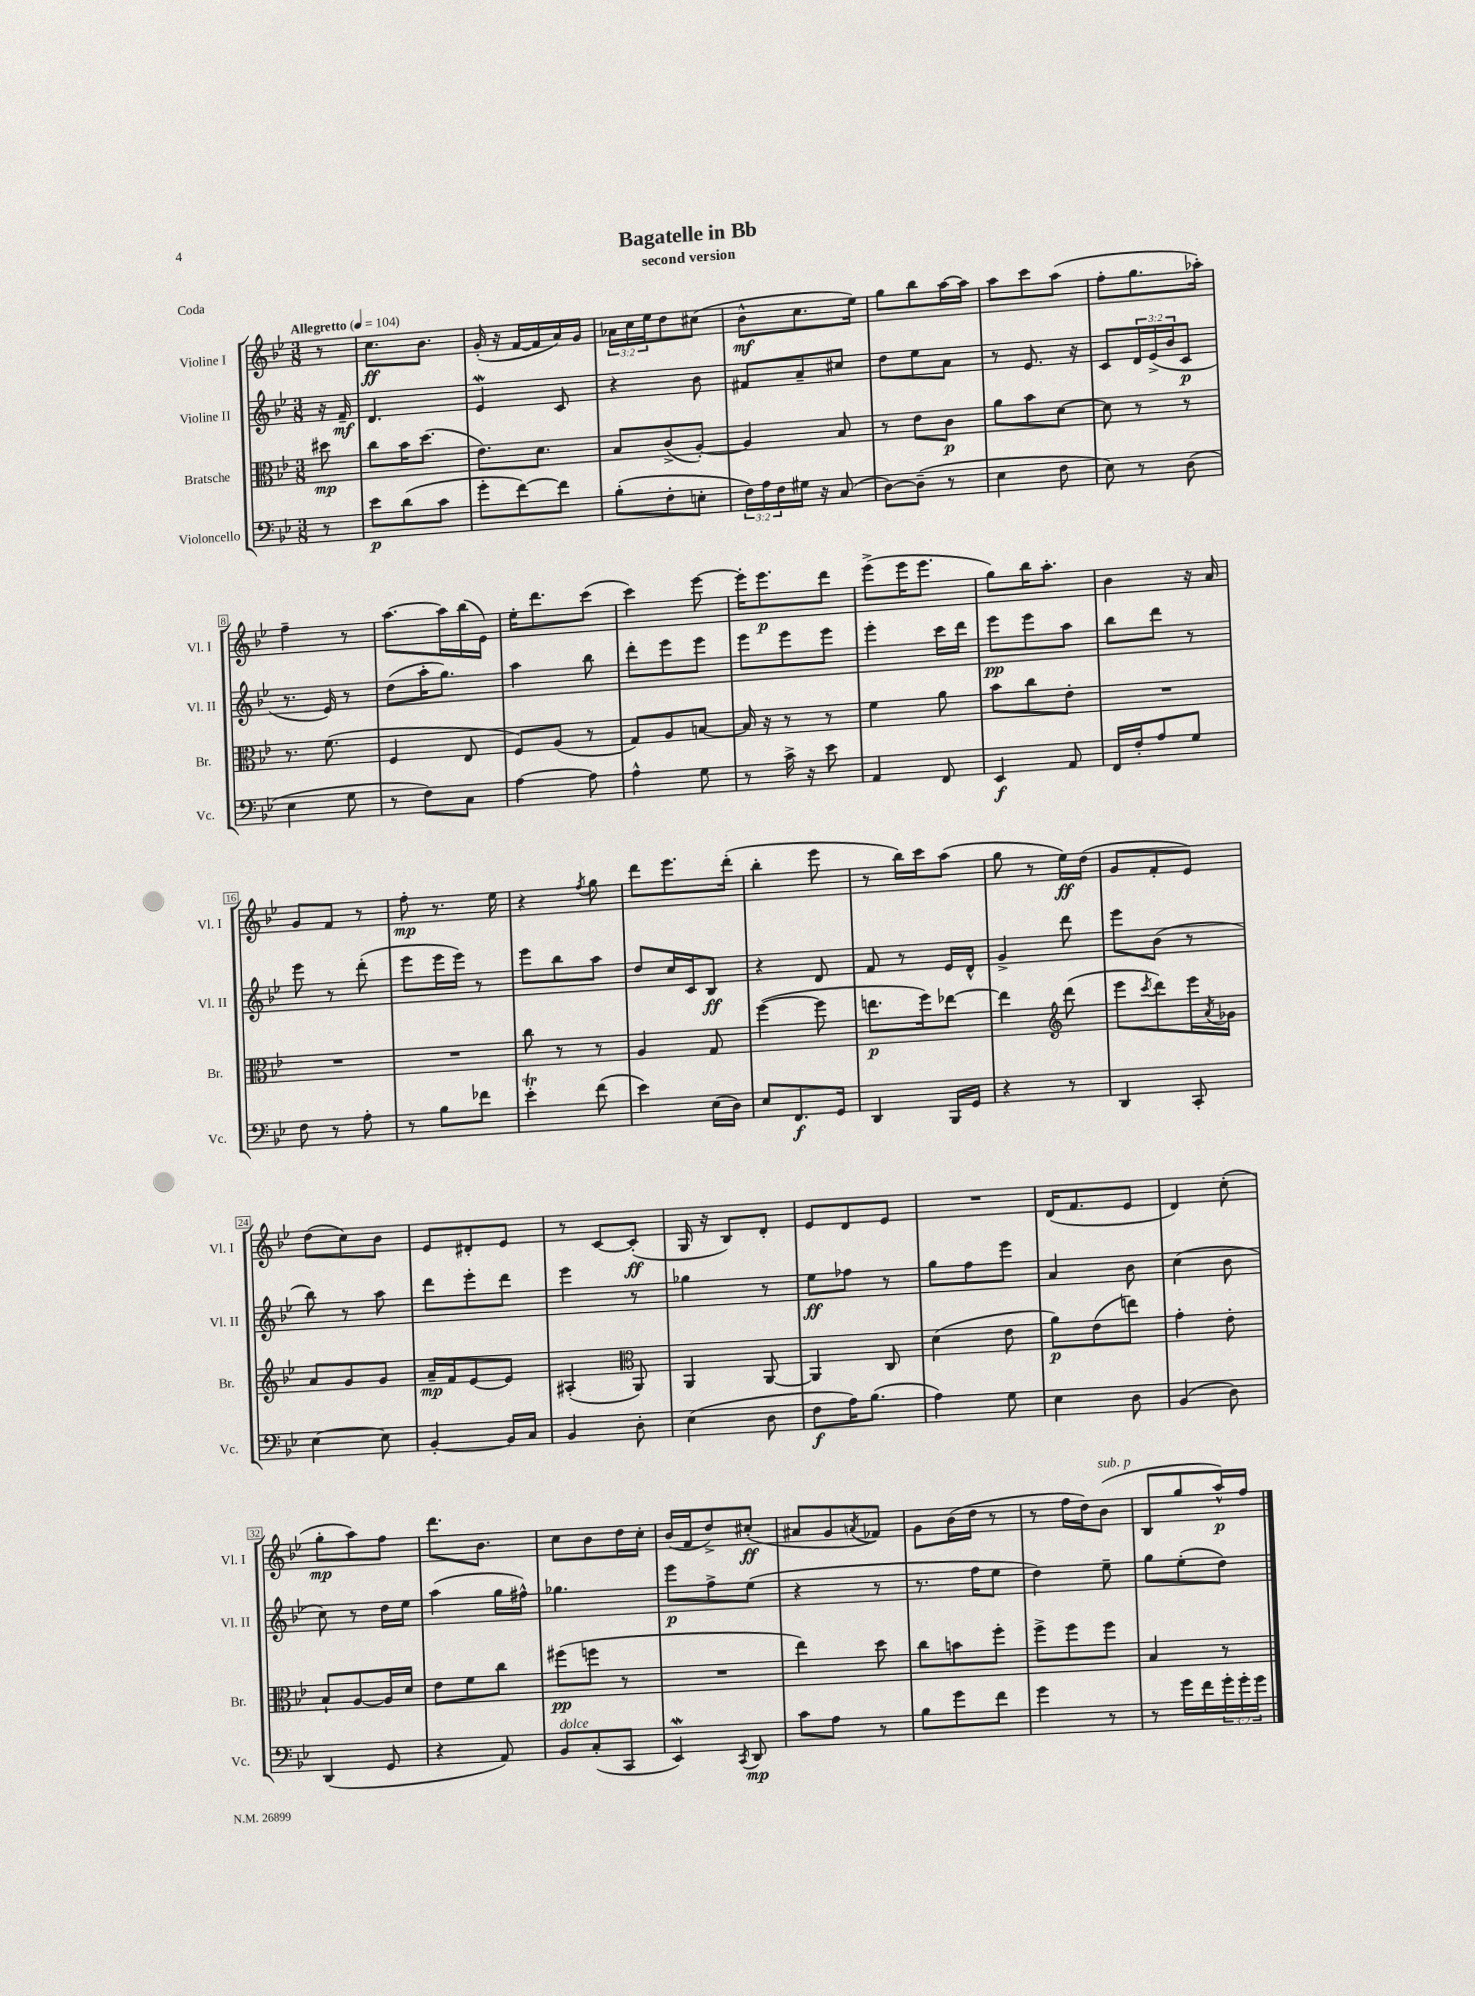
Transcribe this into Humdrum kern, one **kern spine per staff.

**kern	**kern	**kern	**kern
*staff4	*staff3	*staff2	*staff1
*clefF4	*clefC3	*clefG2	*clefG2
*k[b-e-]	*k[b-e-]	*k[b-e-]	*k[b-e-]
*M3/8	*M3/8	*M3/8	*M3/8
*MM104	*MM104	*MM104	*MM104
8r	8dd#\	16r	8r
.	.	16f~/	.
=	=	=	=
8e-\L	8cc\L	4.d/	8.cc\L
(8d\	16b-\K	.	.
.	(8.dd\J	.	8.b-\J
8c\J	.	.	.
=	=	=	=
8g'\L	8.e-\L)	4e-/	(16g'/
.	.	.	16r
[8f\)	.	.	[16f/LL
.	8.d\J	.	16f/]
8f\]J	.	8c/	16a/)
.	.	.	16g/JJ
=	=	=	=
(8B-'\L	8B-/L	4r	24a-\LL
.	.	.	24cc\
.	.	.	24ee-\J
8F'\	(8c^/	.	8dd\
8E'\J	[8A'/J)	8b-\	(8cc#\J
=	=	=	=
24F\LL)	4A/]	8f#/L	8b-^^\L
24A\	.	.	.
24F\	.	.	.
16G#\JJ	.	8a~/	8.cc\
16r	.	.	.
(8C/	8B-/	8cc#/J	.
.	.	.	16ee-\Jk)
=	=	=	=
[8D\L)	8r	8dd\L	8gg\L
(8D~\]J	8e-\L	8ee-\	8bb-\
8r	8c\J	8a\J	[16aa\L
.	.	.	16aa\]JJ
=	=	=	=
4E-\	8a\L	8r	8aa\L
.	8b-\	8.e-/	8ccc\
8F\	[8d\J	.	(8aa\J
.	.	16r	.
=	=	=	=
8E-\)	8d\]	8c/L	8ff'\L
8r	8r	24d/L	8.gg\
.	.	(24e-^/	.
.	.	24b-/J	.
(8D\	8r	8c/J	.
.	.	.	16aa-'\Jk)
=	=	=	=
4E-\	8.r	8.r	4ff~\
.	(8.f\	16e-/)	.
8G\	.	8r	8r
=	=	=	=
8r	4F/	(8dd\L	[8.aa\L
8F\L)	.	16aa'\K	.
.	.	8.gg\J)	16aa\]L
8C\J	8E-/	.	(16bb-\
.	.	.	16e-\JJ)
=	=	=	=
[4A\	8F/L)	4aa\	16ee-'\LK
.	.	.	8.ddd\
.	(8A/J	.	.
8A\]	8r	8bb-\	(8ccc\J
=	=	=	=
4A^^\	8G/L)	8ddd'\L	4ccc\)
.	8A/	8eee-\	.
8G\	[8B/J	8eee-\J	[8eee-\
=	=	=	=
8r	16B/]	8eee-\L	16eee-'\]LK
.	16r	.	8.eee-\
16c^\	8r	8eee-\	.
16r	.	.	.
8e-\	8r	8eee-\J	8ddd\J
=	=	=	=
4AA/	4f\	4eee-'\	(8eee-^\L
.	.	.	16eee-\K
.	.	.	8.eee-\J
8FF/	8a\	16ccc\LL	.
.	.	16ddd\JJ	.
=	=	=	=
4EE-/	8b-\L	8eee-\L	8gg\L)
.	8cc\	8eee-\	16bb-\K
.	.	.	8.aa'\J
8AA/	8e-'\J	8aa\J	.
=	=	=	=
16FF/LL	4.r	8bb-\L	4b-\
16F'/J	.	.	.
8A/	.	8ddd\J	.
8G/J	.	8r	16r
.	.	.	16a/
=	=	=	=
8F\	4.r	8eee-\	8g/L
8r	.	8r	8f/J
8A'\	.	(8ddd'\	8r
=	=	=	=
8r	4.r	8eee-\L	8ff'\
8B-\L	.	16eee-\L	8.r
.	.	16eee-\JJ)	.
8f-\J	.	8r	.
.	.	.	16ee-\
=	=	=	=
4e-'\	8cc\	8eee-\L	4r
.	8r	8bb-\	.
.	.	.	8qff/
(8f\	8r	8aa\J	8gg\
=	=	=	=
4e-\)	4A/	8dd/L	8ddd\L
.	.	16cc/L	8.eee-\
.	.	16c/J	.
(16E-\LL	8G/	8B-/J	.
16D\JJ)	.	.	(16ddd'\Jk
=	=	=	=
8E-/L	([4ff\	4r	4bb-'\
8.FF/	.	.	.
.	8ff\]	8d/	8eee-\
16GG/Jk	.	.	.
=	=	=	=
4DD/	8.ee\L	8f/	8r
.	.	8r	16bb-\LL)
.	16ff\k)	.	16ccc\J
16BBB-/LL	[8ee-\J	16e-/LL	(8aa\J
16GG/JJ	.	16d^^/JJ	.
=	=	=	=
4r	4ee-\]	4g^/	8gg\
.	.	.	8r
*	*clefG2	*	*
8r	(8ddd\	8ddd\	16ee-\LL)
.	.	.	(16dd\JJ
=	=	=	=
4DD/	8eee-\L	8eee-\L	8g/L
.	8qccc/	.	.
.	8ddd\)	(8b-\J	8f'/
8CC'/	16eee-\L	8r	8e-/J)
.	8qa/	.	.
.	16g-\JJ	.	.
=	=	=	=
[4E-\	8a/L	8bb-\)	(8dd\L
.	8g/	8r	8cc\)
8E-\]	8g/J	8aa\	8b-\J
=	=	=	=
[4BB-'/	16a~/LL	8ddd\L	8e-/L
.	16f/J	.	.
.	[8e-/	8eee-'\	8d#'/
16BB-/]LL	8e-/]J	8ddd\J	8e-/J
16C/JJ	.	.	.
=	=	=	=
4BB-/	(4A#'/	4eee-\	8r
.	.	.	[8c/L
*	*clefC3	*	*
8D'\	8AA/)	8r	(8c'/]J
=	=	=	=
(4E-\	4AA/	4gg-\	16G/
.	.	.	16r
.	.	.	8B-/L)
8D\	[8AA/	8r	8d'/J
=	=	=	=
8F\L	4AA/]	8ee-\L	8e-/L
16A\K)	.	8ff-\J	8d/
(8.B-\J	.	.	.
.	8C/	8r	8e-/J
=	=	=	=
4A\)	(4d\	8gg\L	4.r
.	.	8ff\	.
8G\	8e-\	8eee-\J	.
=	=	=	=
4E-\	8a\L)	4a/	(16d/LK
.	.	.	8.f/
.	(8e-\	.	.
8D\	8ee\J)	8b-\	8e-/J
=	=	=	=
(4BB-/	4g'\	(4cc\	4d/)
8D\)	8e-'\	8b-\	(8cc'\
=	=	=	=
(4DD/	8B-`/L	8cc\)	8gg'\L
.	[8A/	8r	8aa\)
8GG/	16A/]L	16dd\LL	8ff\J
.	16d/JJ	16ee-\JJ	.
=	=	=	=
4r	8e-\L	(4aa\	8.ddd\L
.	8f\	.	.
.	.	.	8.b-\J
8AA/)	8cc\J	16gg\LL	.
.	.	16ff#^^\JJ)	.
=	=	=	=
8BB-/L	(8ff#\L	4.gg-\	8cc\L
(8C'/	8ff\J	.	8b-\
8CC/J	8r	.	16dd\L
.	.	.	16cc'\JJ
=	=	=	=
4EE-/)	4.r	8eee-\L	(16b-/LL
.	.	.	16f/J
.	.	8ff^\	8dd^/)
8qCC/	.	.	.
8DD/	.	(8ee-\J	(8cc#'/J
=	=	=	=
8c\L	4ee-\)	4r	8a#/L
8A\J	.	.	8g/
.	.	.	8qa/
8r	8dd\	8r	8f-/J)
=	=	=	=
8B-\L	8cc\L	8.r	8g\L
8g\	8b\	.	(16b-\L
.	.	16ff\LK	16dd\JJ
8f\J	8ff'\J	8ee-\J	8r
=	=	=	=
4g\	8ff^\L	4dd\)	8r
.	8ff\	.	16ff\LL
.	.	.	16dd\J)
8r	8ff\J	8ee-~\	(8b-\J
=	=	=	=
8r	4B-/	8gg\L	8B-/L
16g\LL	.	(8ee-'\	8gg/
16f\	.	.	.
24g'\	8r	8dd\J)	16aa^^/L)
24g'\	.	.	.
.	.	.	16ff/JJ
24g\JJ	.	.	.
==	==	==	==
*-	*-	*-	*-
